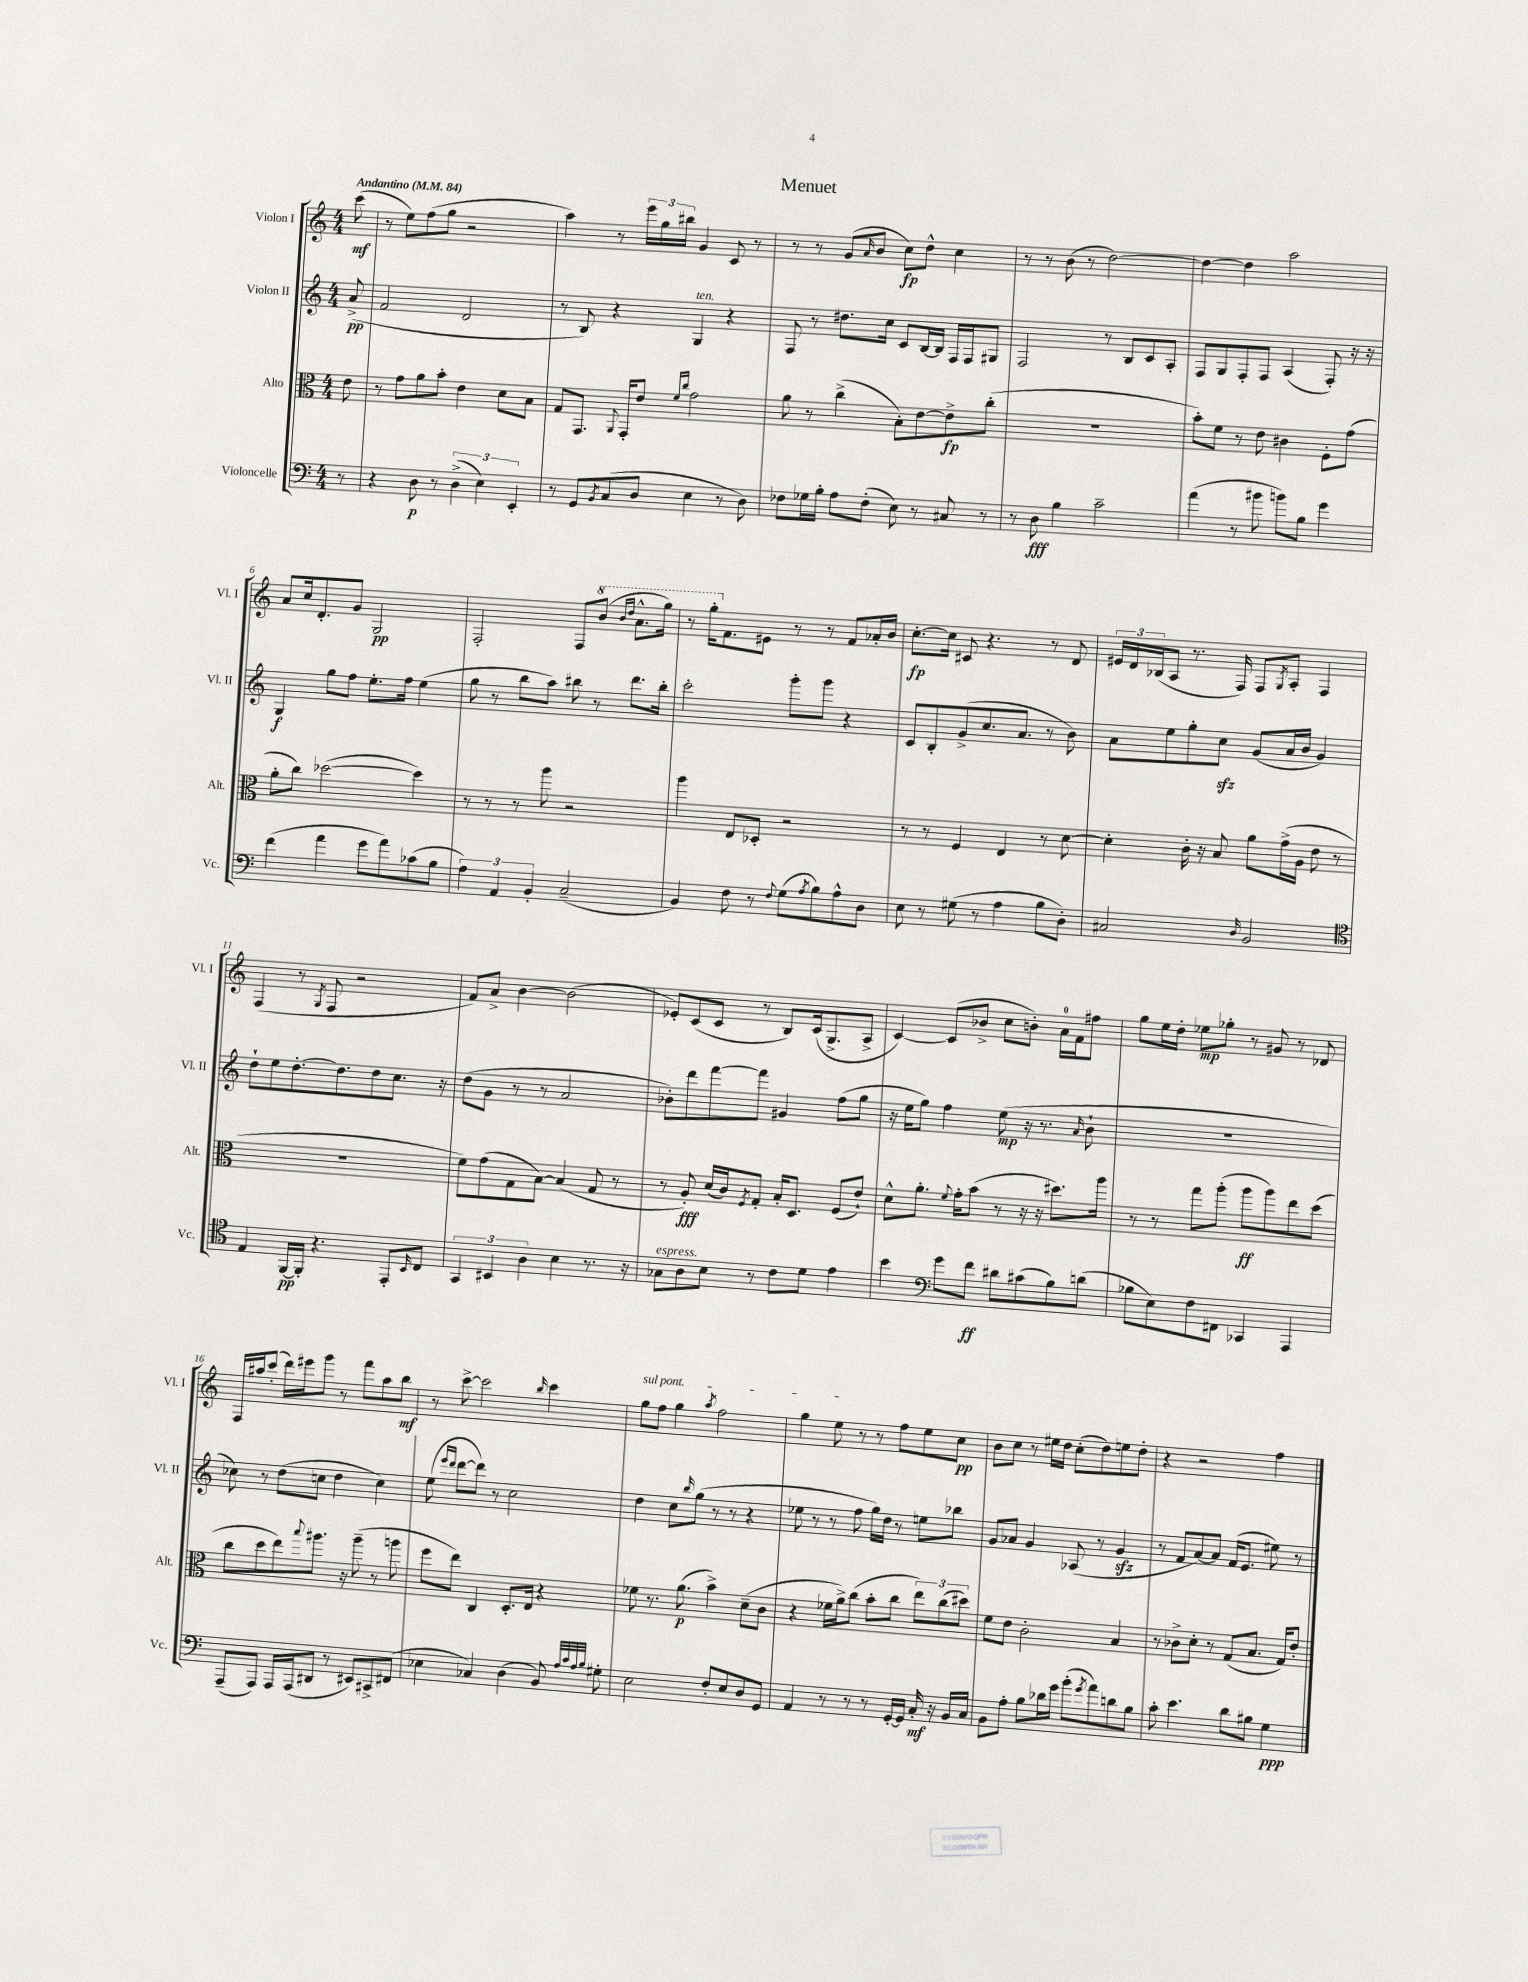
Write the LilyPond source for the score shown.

\header { title = "Menuet" }
<<
\new StaffGroup <<
\new Staff = "s0" \with { instrumentName = "Violon I" shortInstrumentName = "Vl. I" } {
    \clef treble \key c \major \numericTimeSignature \time 4/4 \partial 8 \tempo "Andantino" 4 = 84
    c'''8\mf( |
    r8 e''8) f''8( g''8 r2 |
    a''4) r8 \tuplet 3/2 { e'''16 g''16 bis''16 } g'4 c'8 r8 |
    r8 r8 g'8( \grace { a'16 } b'8 c''8\fp) d''8-^ c''4 |
    r8 r8 b'8( r8 d''2~) |
    d''4~ d''4 a''2 |
    a'8 c''16 d'8.-. g'8 g2\pp |
    f2-. f8 \ottava #1 b''8( \grace { b''16 d'''16 } a''8.-^ g'''16) |
    r8 g'''16-. \ottava #0 f'8. eis'8 r8 r8 f'8 aes'16-. b'16 |
    c''8.~-.\fp c''16 cis'8 r4. r8 d'8 |
    \tuplet 3/2 { eis'16 d'16 bes16( } a8 r8. f16) f8 \acciaccatura { g8 } a8-. f4 |
    f4( r8 \acciaccatura { g8 } f8 r2 |
    f'8) a'8-> b'4~ b'2( |
    ees'8-.) c'8( c'8 r8 b8) c'16( g8.-> a8-> |
    c'4~) c'8( bes'8-> c''8 b'8-.) a'16-0 f'16 fis''8 |
    g''8 e''16 d''16-. ees''8\mp ges''8-. r8 gis'8 r8 des'8 |
    f16 ais''16 c'''8-.( d'''16) eis'''16 g'''8 r8 f'''8 ais''8 b''8\mf |
    r8 c'''8~-> c'''2 \grace { b''16 } c'''4 |
    \once \override TextSpanner.bound-details.left.text = \markup { \italic "sul pont." } g''8\startTextSpan f''8 g''4 \acciaccatura { a''8 } f''2 |
    g''4 e''8\stopTextSpan r8 r8 f''8 e''8 c''8\pp |
    b'8 c''8 r8 eis''16 d''16 c''8-.( d''8) e''8 d''8-. |
    r4 r2 f''4 \bar "|." |
}
\new Staff = "s1" \with { instrumentName = "Violon II" shortInstrumentName = "Vl. II" } {
    \clef treble \key c \major \numericTimeSignature \time 4/4 \partial 8
    a'8->\pp( |
    f'2 d'2 |
    r8 b8) r4 g4^\markup { \italic "ten." } r4 |
    f8 r8 dis''8. c''16 c'8 b16~ b16 f16 f16 gis8 |
    f2 r8 b8 c'8 a8-. |
    f8 g8 f8-. f8 a4( f8-.) r16 r16 |
    g4\f g''8 f''8 e''8.-. f''16 e''4( |
    g''8 r8 b''8 a''8) bis''8 r8 d'''8. bis''16-. |
    c'''2-. g'''8-. g'''8 r4 |
    c'8 b8-. g'8->( c''8. a'8. r8 b'8) |
    a'8 e''8 g''8-. c''8\sfz g'8( a'16 b'16 g'4) |
    d''8-! e''8 d''8.~-. d''8. d''8 c''8. r16 |
    d''8( g'8 r8 r8 a'2 |
    bes'8-.) d'''8 f'''8~ f'''8 gis'4 f''8( g''8 |
    r16 e''16 g''8) f''4 e''8\mp( r16 r8. \grace { a'16 } b'8-! |
    R1 |
    ces''8) r8 d''8( c''8 d''4 c''4) |
    e''8( \grace { e'''16 d'''16 } d'''8~ d'''8) r8 c''2 |
    d''4 c''8 \grace { b''16 } g''8( r8 r8 r4 |
    ees''8 r8 r8 f''8 g''16) d''16 r8 e''8 bes''8 |
    g'8 aes'8 g'4 aes8( r8 g'4\sfz |
    r8 f'8 a'8~) a'8 f'16( e'8. eis''8) r8 \bar "|." |
}
\new Staff = "s2" \with { instrumentName = "Alto" shortInstrumentName = "Alt." } {
    \clef alto \key c \major \numericTimeSignature \time 4/4 \partial 8
    e'8 |
    r8 g'8 a'8 b'8-. e'4 d'8 b8 |
    g8 g,8. \appoggiatura { a,8 } g,16-. e'8 \grace { f'16 c''16 } g'2 |
    a'8 r8 c''4->( b8-.) e'8~ e'8->\fp c''8-.( |
    R1 |
    b'8-.) f'8 r8 e'8 cis'4 f8-. g'8( |
    a'8-. c''8) des''2~( des''4) |
    r8 r8 r8 a''8 r2 |
    a''4 e8 des8-. r2 |
    r8 r8 f4 e4 r8 d'8~ |
    d'4-. c'16-. r16 b8 a'8 g'16->( a16 e'8 r8 |
    R1 |
    f'8) g'8( g8 b8~) b4( g8 r8 |
    r8 a8-.\fff) d'16( c'16) \acciaccatura { f8 } g8-. b16-. d8. f8( e'8-!) |
    d'8-^ a'8.-. \appoggiatura { f'8 } g'16-. b'8( r8 r16 r16 dis''8.) a''16 |
    r8 r8 g''8 a''8-.( a''8\ff a''8) e''8 d''8( |
    c''8 d''8 e''8) \appoggiatura { b''8 } ais''8. r16 ais''8--( r8 a''8 |
    f''8 e''8) c4 d8.-. e16 r4 |
    fes'8 r8. a'8.\p( b'4->) d'8--( c'8 |
    r4 fes'16 a'16->) c''8( b'8-. c''8 \tuplet 3/2 { e''8) c''8( dis''8) } |
    f'8 e'8 c'2-. b4 |
    r8 ces'8-> d'8-. r8 g8( b8. g16) e'8-. \bar "|." |
}
\new Staff = "s3" \with { instrumentName = "Violoncelle" shortInstrumentName = "Vc." } {
    \clef bass \key c \major \numericTimeSignature \time 4/4 \partial 8
    r8 |
    r4 d8\p r8 \tuplet 3/2 { d4->( e4) e,4-. } |
    r8 g,8 \acciaccatura { b,8 } c8( d8 e4 r8 d8) |
    fes8 ges16 b16-. a8 fes8-.( e8) r8 cis8 r8 |
    r8 d8\fff b4 c'2-- |
    a'4( r8 bis'8 b'8) b8 g'4 |
    f'4( a'4 g'8 a'8) ces'8( b8 |
    \tuplet 3/2 { a4) a,4 b,4-. } c2--( |
    b,4) f8 r8 \appoggiatura { f8 } g8( \acciaccatura { a8 } b8) a8-^ d8 |
    e8 r8 gis8( r8 a4 b8 d8-.) |
    cis2 \grace { d16 } b,2 |
    \clef tenor e4 f,16~\pp f,16-. r4. e,8-. \grace { b,16 } c8 |
    \tuplet 3/2 { g,4 bis,4 a4 } b4 r8. r16 |
    ges8^\markup { \italic "espress." } a8 b8 r8 c'8 d'8 e'4 |
    b'4 \clef bass g'8 f'8\ff dis'8 cis'8( b8) d'8( |
    bes8 e8) f8 fis,8 ces,4 a,,4 |
    a,,8--( a,,8) a,,16 a,,16( dis,8 r8 eis,8) cis,8-> fis,8( |
    ees4 ces4) d4( b,8) \grace { a32 c'32 a32 b32 } gis8-. |
    e2 f8-. e8 d8 g,8 |
    a,4 r8 r8 r8 g,16~-. g,16 c16-.\mf r16 b,16 c16 |
    b,8 a8-. b8 des'16 g'16 b'8-.( \acciaccatura { g'8 } a'8) d'8 b8 |
    c'8-. e'4. d'8 bis8 g4\ppp \bar "|." |
}
>>
>>
